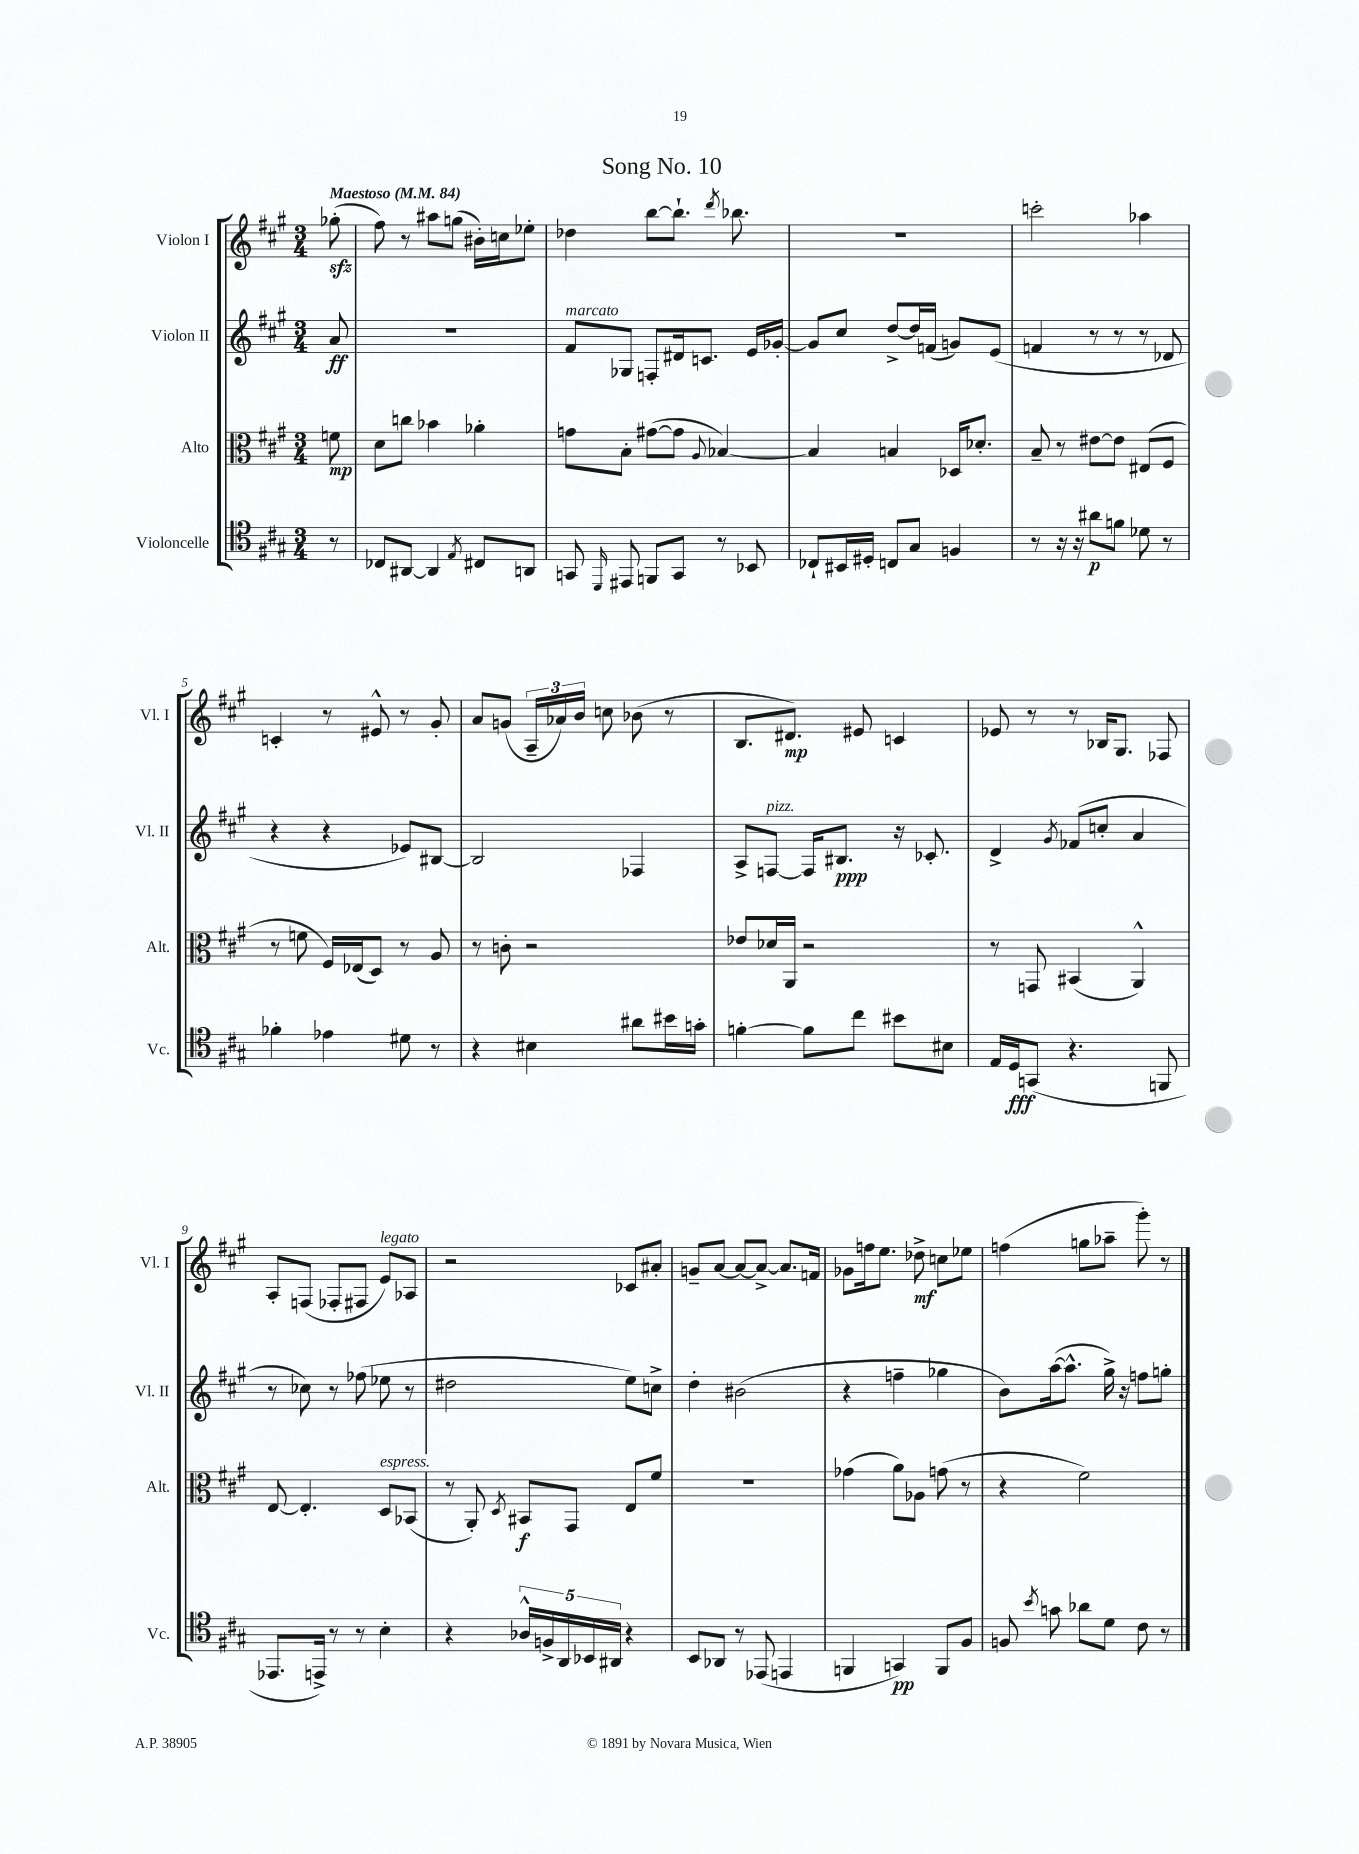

**kern	**kern	**kern	**kern
*staff4	*staff3	*staff2	*staff1
*clefC4	*clefC3	*clefG2	*clefG2
*k[f#c#g#]	*k[f#c#g#]	*k[f#c#g#]	*k[f#c#g#]
*M3/4	*M3/4	*M3/4	*M3/4
*MM84	*MM84	*MM84	*MM84
8r	8f\	8a/	(8gg-'\
=	=	=	=
8C-/L	8d\L	2.r	8ff#\)
[8AA#/J	8cc\J	.	8r
4AA#/]	4b-\	.	8aa#\L
.	.	.	(8gg\J
8qE/	.	.	.
8C#/L	4a-'\	.	16b#'\LL)
.	.	.	16cc\J
8AA/J	.	.	8ee-'\J
=	=	=	=
8GG/	8g\L	8f#/L	4dd-\
16qqDD/	.	.	.
8EE#/	8B'\J	8G-/J	.
8FF/L	([8g#\L	8F'/L	[8bb\L
8GG/J	8g#\]J	16d#/k	8.bb`\]J
.	.	8.c/J	.
.	8qqA/	.	.
8r	[4B-/)	.	.
.	.	.	8qddd/
.	.	.	8.bb-\
8BB-/	.	16e/LL	.
.	.	[16g-'/JJ	.
=	=	=	=
8C-`/L	4B-/]	8g-/]L	2.r
16BB#/L	.	8cc#/J	.
16D#'/JJ	.	.	.
8C/L	4B/	[8dd^/L	.
8G#/J	.	16dd/]L	.
.	.	(16f/JJ	.
4F/	16D-/LK	8g/L)	.
.	8.d-'/J	.	.
.	.	(8e/J	.
=	=	=	=
8r	8B~/	4f/	2ccc'\
16r	8r	.	.
16r	.	.	.
8a#\L	[8e#\L	8r	.
8f\J	8e#\]J	8r	.
8d-\	(8E#/L	8r	4aa-\
8r	8F#/J	8d-/	.
=	=	=	=
4f-'\	8r	4r	4c'/
.	8f\	.	.
4e-\	16F#/LL)	4r	8r
.	(16E-/J	.	.
.	8D/J)	.	8e#^^/
8d#\	8r	8e-/L)	8r
8r	8A/	[8B#/J	8g#'/
=	=	=	=
4r	8r	2B#/]	8a/L
.	8c'\	.	(8g/J
4B#\	2r	.	24A~/LL
.	.	.	24a-/)
.	.	.	24b/JJ
.	.	.	8cc\
8a#\L	.	4F-/	(8b-\
16b#\L	.	.	8r
16g'\JJ	.	.	.
=	=	=	=
[4f'\	8e-/L	8A^/L	8.B/L
.	16d-/L	[8F/J	.
.	16AA/JJ	.	8.d#/J)
8f\]L	2r	16F/]LK	.
.	.	8.B#/J	.
8cc#\J	.	.	8e#/
8b#\L	.	16r	4c/
.	.	8.c-'/	.
8B#\J	.	.	.
=	=	=	=
16E/LL	8r	4d^/	8e-/
16D/J	.	.	.
(8GG/J	8GG/	.	8r
.	.	8qg#/	.
4.r	(4BB#/	(8f-/L	8r
.	.	8cc'/J	16B-/LK
.	.	.	8.G#/J
.	4AA^^/)	4a/	.
8FF/	.	.	8F-/
=	=	=	=
8.EE-/L	[8E/	8r	8A'/L
.	4.E'/]	8cc-\)	(8F/J
16EE^/Jk)	.	.	.
8r	.	8r	8F-'/L
8r	.	(8ff-\	8F#/J
4B'\	8D/L	8ee-\	8e/L)
.	(8BB-/J	8r	8A-/J
=	=	=	=
4r	8r	2dd#\	2r
.	8AA'/)	.	.
.	8qD/	.	.
20A-^^/LL	8BB#/L	.	.
20F^/	.	.	.
20AA/	.	.	.
.	8GG#/J	.	.
20BB-/	.	.	.
20AA#/JJ	.	.	.
4r	8E/L	8ee\L)	8c-/L
.	8f#/J	8cc^\J	8a#'/J
=	=	=	=
8BB/L	2.r	4dd'\	8g~/L
8AA-/J	.	.	[8a/J
8r	.	(2b#\	8a/_L
(8EE-/	.	.	8a^/_J
4EE/	.	.	8.a/]L
.	.	.	16f/Jk
=	=	=	=
4FF/	(4g-\	4r	8g-\L
.	.	.	16ff\k
.	.	.	8.ee\J
4GG/)	8a\L)	4ff~\	.
.	8A-\J	.	8dd-^\
8FF/L	(8g\	4gg-\	8cc\L
8F#/J	8r	.	8ee-\J
=	=	=	=
8F/	4r	8b\L)	(4ff\
8qb/	.	.	.
8g\	.	([16aa\k	.
.	.	8.aa^^\]J	.
8a-\L	2f#\)	.	8gg\L
8d\J	.	16gg#^\)	8aa-~\J
.	.	16r	.
8c#\	.	8ff\L	8ggg#'\)
8r	.	8gg'\J	8r
==	==	==	==
*-	*-	*-	*-
